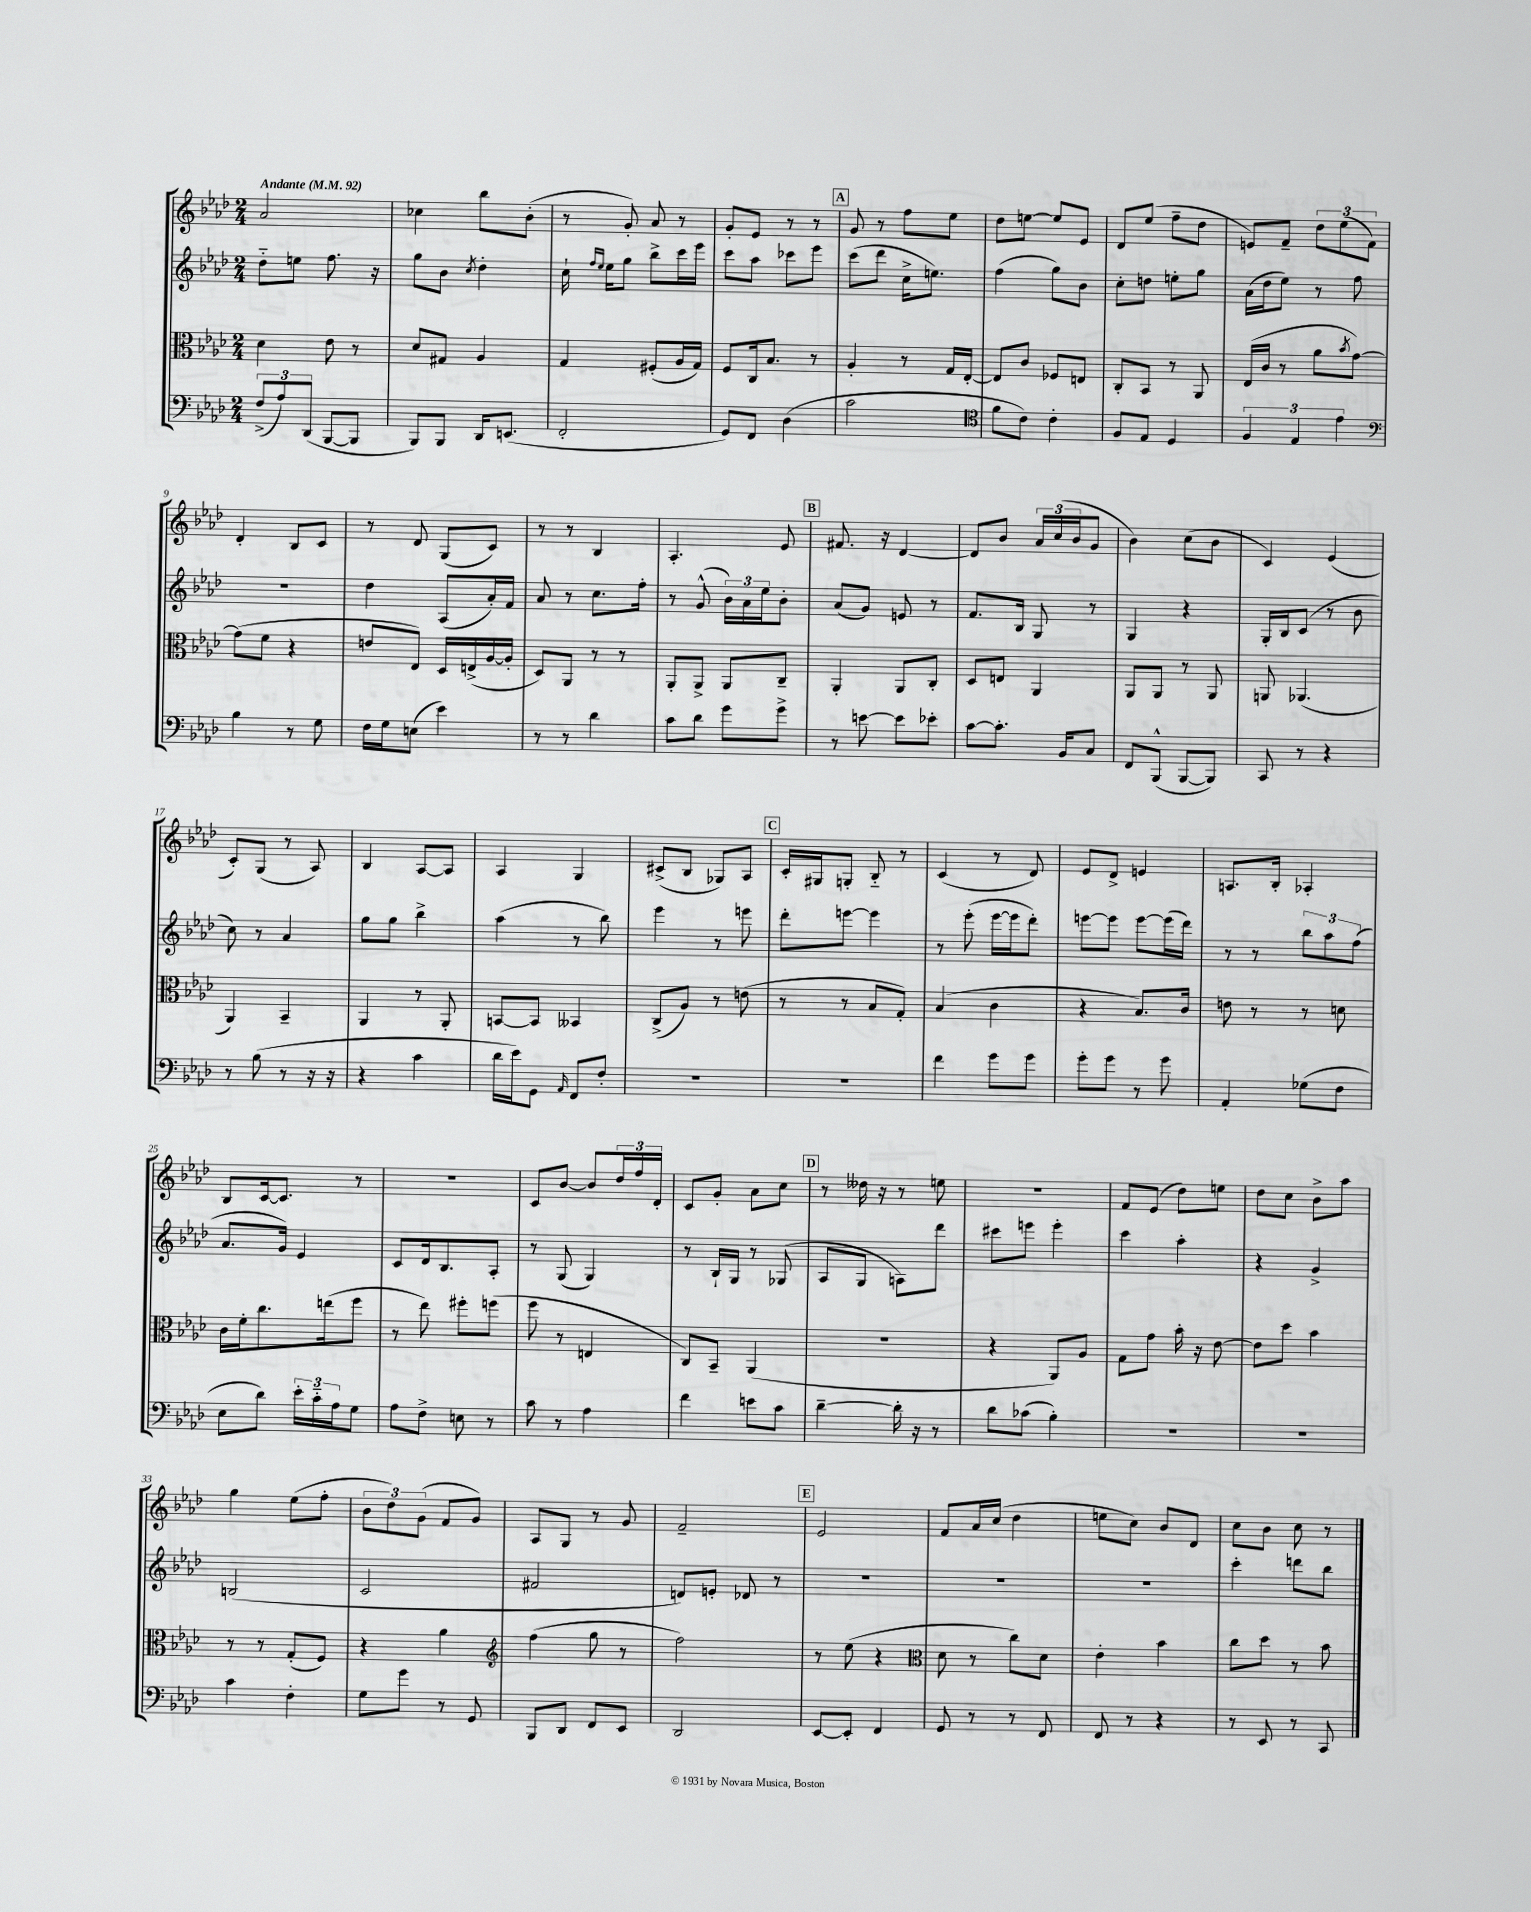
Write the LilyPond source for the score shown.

<<
\new StaffGroup <<
\new Staff = "s0" {
    \clef treble \key aes \major \numericTimeSignature \time 2/4 \tempo "Andante" 4 = 92
    aes'2 |
    ces''4 bes''8 bes'8-.( |
    r8 g'8-.) aes'8 r8 |
    g'8-. ees'8 r8 r8 |
    \mark \markup { \box "A" } g'8 r8 f''8 ees''8 |
    des''8 e''8~ e''8 ees'8 |
    des'8 ees''8( f''8-- des''8 |
    e'8) f'8-- \tuplet 3/2 { des''8 ees''8( f'8) } |
    des'4-. bes8 c'8 |
    r8 des'8 g8( c'8) |
    r8 r8 bes4 |
    aes4.-. ees'8 |
    \mark \markup { \box "B" } fis'8. r16 des'4~ |
    des'8 bes'8 \tuplet 3/2 { aes'16 c''16( bes'16 } g'8 |
    bes'4) c''8( bes'8 |
    c'4) ees'4( |
    c'8-.) g8( r8 aes8) |
    bes4 aes8~ aes8 |
    aes4 g4 |
    cis'8->( bes8 ges8) aes8 |
    \mark \markup { \box "C" } c'16-. gis16 g8-. bes8-_ r8 |
    c'4( r8 des'8) |
    ees'8 des'8-> e'4 |
    a8. bes16-. aes4-. |
    bes8 c'16~ c'8. r8 |
    r2 |
    c'8 bes'8~ bes'8 \tuplet 3/2 { des''16 f''16 des'16-. } |
    c'8 g'8-. aes'8 c''8 |
    \mark \markup { \box "D" } r8 deses''16 r16 r8 e''8 |
    r2 |
    f'8 ees'8( des''8) e''8 |
    des''8 c''8 bes'8-> aes''8 |
    g''4 ees''8( f''8-. |
    \tuplet 3/2 { bes'8 des''8) g'8( } f'8 g'8) |
    aes8 g8 r8 g'8 |
    f'2-- |
    \mark \markup { \box "E" } ees'2 |
    f'8 aes'16 c''16( des''4 |
    e''8 c''8) bes'8 des'8 |
    c''8 bes'8 c''8 r8 \bar "|." |
}
\new Staff = "s1" {
    \clef treble \key aes \major \numericTimeSignature \time 2/4
    des''8-_ e''8 f''8. r16 |
    g''8 bes'8 \acciaccatura { c''8 } des''4-. |
    c''16-! \grace { f''16 ees''16 } ees''16 g''8 bes''8-> c'''16 ees'''16 |
    c'''8 aes''8 ces'''8 ees'''8 |
    \mark \markup { \box "A" } c'''8( des'''8 c''16-> e''8.) |
    f''4( g''8) bes'8 |
    c''8-. d''8 e''8-. g''8 |
    aes'16( des''16 ees''8) r8 f''8 |
    r2 |
    des''4 aes8( aes'16-.) f'16 |
    aes'8 r8 c''8. f''16-. |
    r8 g'8-^( \tuplet 3/2 { bes'16) aes'16 ees''16 } bes'8-. |
    \mark \markup { \box "B" } aes'8( g'8) e'8 r8 |
    f'8. bes16 g8 r8 |
    g4 r4 |
    g16-. bes16 c'8( r8 bes'8 |
    c''8) r8 aes'4 |
    g''8 g''8 bes''4-> |
    aes''4( r8 bes''8) |
    ees'''4 r8 e'''8 |
    \mark \markup { \box "C" } des'''8-. e'''8~ e'''4 |
    r8 ees'''8-.( ees'''16~ ees'''16 des'''8-.) |
    e'''8~ e'''8 e'''8~ e'''16( des'''16) |
    r8 r8 \tuplet 3/2 { bes''8 aes''8 f''8( } |
    aes'8. g'16) ees'4 |
    c'8 des'16 bes8. aes8-. |
    r8 g8( g4) |
    r8 bes16-! g16 r8 ges8( |
    \mark \markup { \box "D" } aes8 g8 a8) des'''8 |
    cis'''8 e'''8 e'''4-. |
    c'''4 aes''4-. |
    r4 g'4-> |
    b2( |
    c'2 |
    fis'2 |
    d'8) e'8-. des'8 r8 |
    \mark \markup { \box "E" } R2 |
    R2 |
    R2 |
    c'''4-. d'''8 bes''8 \bar "|." |
}
\new Staff = "s2" {
    \clef alto \key aes \major \numericTimeSignature \time 2/4
    des'4 ees'8 r8 |
    des'8 gis8 aes4 |
    g4 fis8-.( aes16 g16) |
    f8 c16 bes8. r8 |
    \mark \markup { \box "A" } aes4-. r8 g16 ees16~-. |
    ees8 c'8 fes8 e8 |
    c8-. bes,8 r8 aes,8 |
    ees16( c'16 r8 aes'8 \acciaccatura { bes'8 } g'8~) |
    g'8( f'8 r4 |
    e'8 ees8) des16 e16->( aes16~ aes16-. |
    des8) aes,8 r8 r8 |
    aes,8-. aes,8-> aes,8 c8-- |
    \mark \markup { \box "B" } aes,4-. aes,8 c8-. |
    des8 e8 aes,4 |
    aes,8 aes,8 r8 aes,8 |
    a,8 aes,4.( |
    aes,4) bes,4-- |
    aes,4 r8 aes,8-. |
    b,8~ b,8 beses,4 |
    c8->( aes8) r8 e'8( |
    \mark \markup { \box "C" } r8 r8 bes8 g8-.) |
    bes4( c'4 |
    r4 bes8.) c'16 |
    e'8 r8 r8 d'8 |
    c'16 f'16-. c''8. e''16( f''8 |
    r8 ees''8) fis''8-. f''8( |
    f''8 r8 e4 |
    c8) bes,8-- aes,4( |
    \mark \markup { \box "D" } R2 |
    r4 aes,8) aes8 |
    g8 g'8 bes'16-. r16 ees'8~ |
    ees'8 des''8 bes'4 |
    r8 r8 g8-.( f8) |
    r4 aes'4 |
    \clef treble f''4( g''8 r8 |
    f''2) |
    \mark \markup { \box "E" } r8 ees''8( r4 |
    \clef alto des'8 r8 c''8) des'8 |
    ees'4-. bes'4 |
    c''8 des''8 r8 bes'8 \bar "|." |
}
\new Staff = "s3" {
    \clef bass \key aes \major \numericTimeSignature \time 2/4
    \tuplet 3/2 { f8->( aes8) des,8( } bes,,8~ bes,,8 |
    bes,,8) bes,,8 des,16 e,8.( |
    f,2-. |
    g,8) f,8 des4( |
    \mark \markup { \box "A" } c'2 |
    \clef tenor f'8 c'8) c'4-. |
    f8 ees8 des4 |
    \tuplet 3/2 { f4 ees4 ees'4 } |
    \clef bass bes4 r8 g8 |
    f16 g16 e8( ees'4) |
    r8 r8 des'4 |
    c'8 des'8 g'8 g'8-> |
    \mark \markup { \box "B" } r8 e'8~ e'8 ees'8-. |
    c'8~ c'8.-. bes,16 c8 |
    f,8 bes,,8-^( bes,,8~ bes,,8) |
    c,8 r8 r4 |
    r8 bes8( r8 r16 r16 |
    r4 c'4 |
    des'16 ees'16) g,8 \grace { aes,16 } f,8 f8-. |
    R2 |
    \mark \markup { \box "C" } R2 |
    f'4 g'8 g'8 |
    g'8-. g'8 r8 g'8 |
    aes,4-. ges8( f8 |
    ees8 des'8) \tuplet 3/2 { ees'16-. c'16-_ aes16 } g8 |
    aes8 f8-> e8 r8 |
    c'8 r8 aes4 |
    f'4 e'8 c'8 |
    \mark \markup { \box "D" } des'4~-- des'16-. r16 r8 |
    des'8 ces'8( bes4-.) |
    R2 |
    R2 |
    c'4 f4-. |
    g8 g'8 r8 g,8 |
    bes,,8 des,8 f,8 ees,8 |
    des,2 |
    \mark \markup { \box "E" } ees,8~ ees,8-. f,4 |
    g,8 r8 r8 f,8 |
    f,8 r8 r4 |
    r8 ees,8 r8 c,8 \bar "|." |
}
>>
>>
